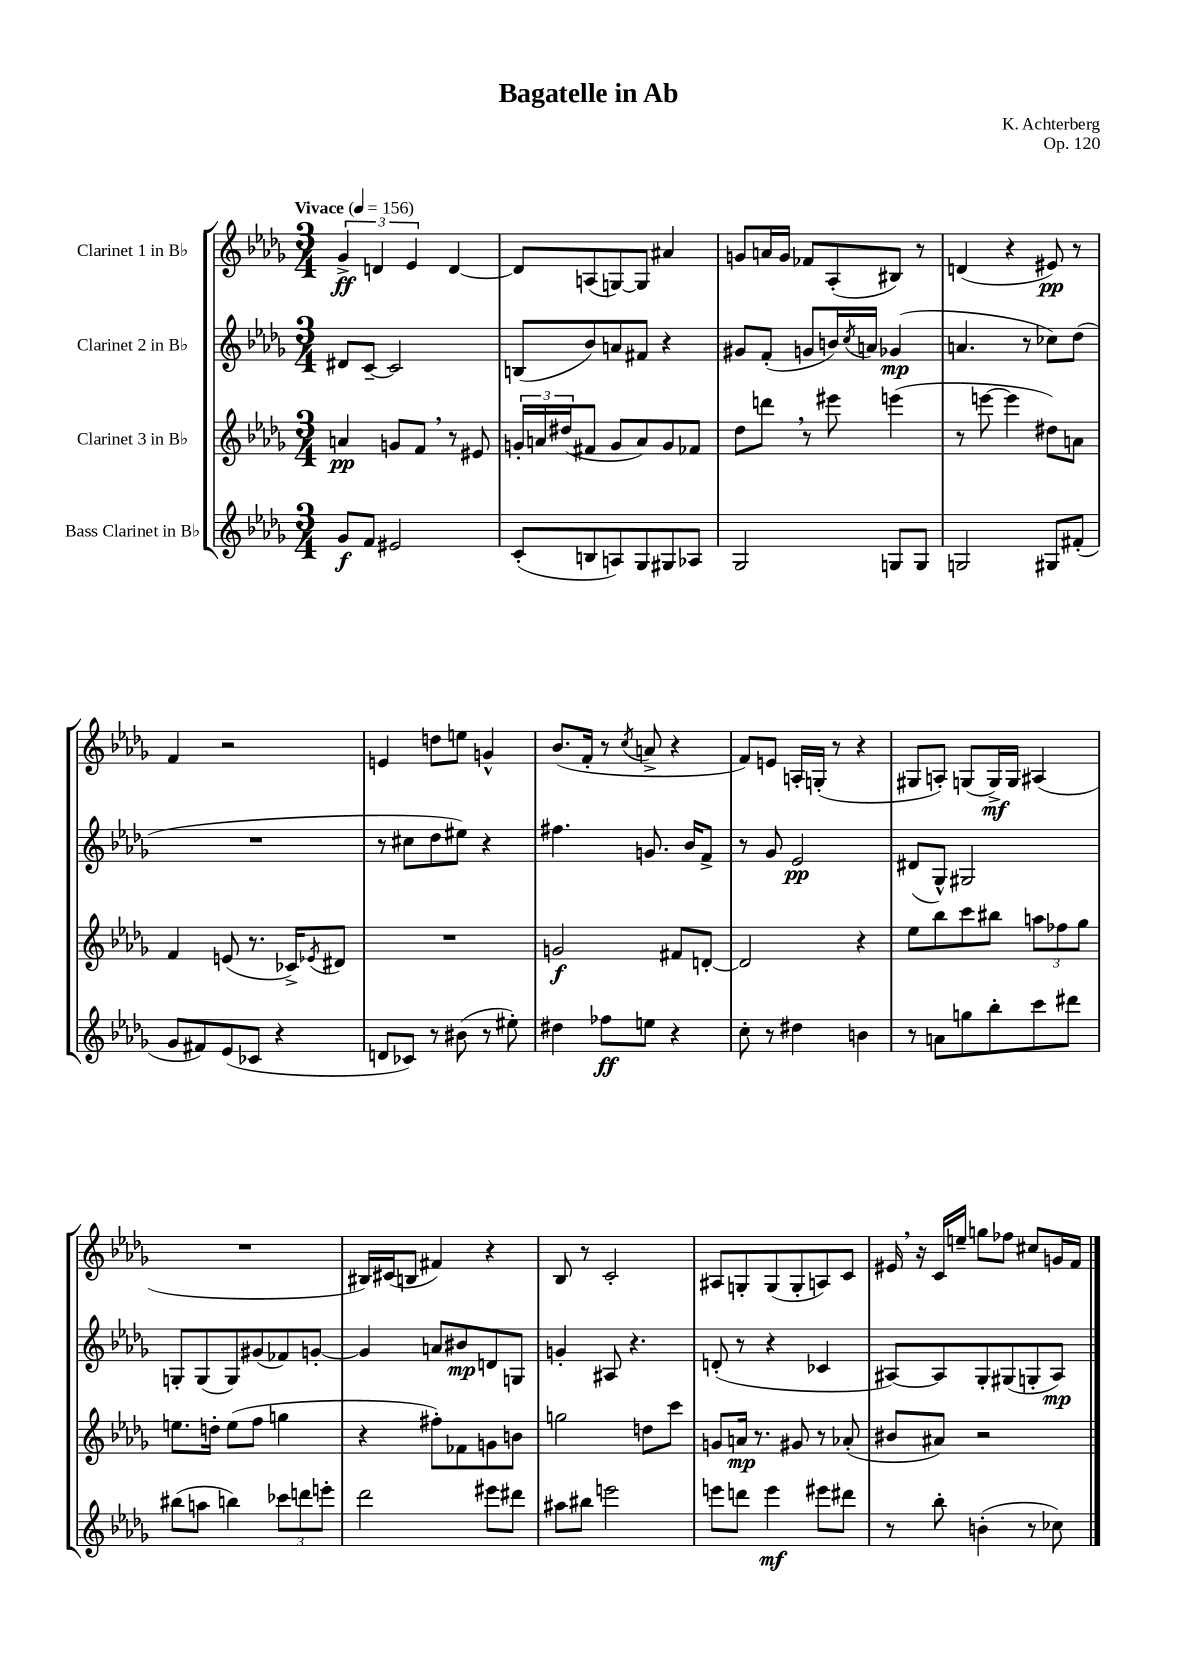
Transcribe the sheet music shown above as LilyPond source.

\header { title = "Bagatelle in Ab" composer = "K. Achterberg" opus = "Op. 120" }
<<
\new StaffGroup <<
\new Staff = "s0" \with { instrumentName = "Clarinet 1 in Bb" } {
    \clef treble \key des \major \numericTimeSignature \time 3/4 \tempo "Vivace" 4 = 156
    \tuplet 3/2 { ges'4->\ff d'4 ees'4 } d'4~ |
    d'8 a8( g8~) g8 ais'4 |
    g'8 a'16 g'16 fes'8 aes8-.( bis8) r8 |
    d'4( r4 eis'8\pp) r8 |
    f'4 r2 |
    e'4 d''8 e''8 g'4-^ |
    bes'8.( f'16-. r8 \acciaccatura { c''8 } a'8-> r4 |
    f'8) e'8 a16-. g16-.( r8 r4 |
    gis8 a8-.) g8( g16->\mf) g16 ais4( |
    R2. |
    bis16) cis'16( b8 fis'4) r4 |
    bes8 r8 c'2-. |
    ais8 g8-. g8( g8-. a8) c'8 |
    eis'16 \breathe r16 c'16 e''16-- g''8 fes''8 cis''8 g'16 f'16 \bar "|." |
}
\new Staff = "s1" \with { instrumentName = "Clarinet 2 in Bb" } {
    \clef treble \key des \major \numericTimeSignature \time 3/4
    dis'8 c'8~-- c'2 |
    b8( bes'8) a'8 fis'8 r4 |
    gis'8 f'8-.( g'8 b'16) \acciaccatura { c''8 } a'16 ges'4\mp( |
    a'4. r8 ces''8) des''8( |
    R2. |
    r8 cis''8 des''8 eis''8) r4 |
    fis''4. g'8. bes'16 f'8-> |
    r8 ges'8 ees'2\pp |
    dis'8( ges8-^) gis2 |
    g8-. g8( g8) gis'8( fes'8) g'8~-. |
    g'4 a'8 bis'8\mp d'8 g8 |
    g'4-. ais8 r4. |
    d'8-.( r8 r4 ces'4 |
    ais8~) ais8 ges8-. gis8( g8-. ais8\mp) \bar "|." |
}
\new Staff = "s2" \with { instrumentName = "Clarinet 3 in Bb" } {
    \clef treble \key des \major \numericTimeSignature \time 3/4
    a'4\pp g'8 f'8 \breathe r8 eis'8 |
    \tuplet 3/2 { g'16-. a'16 dis''16( } fis'8 g'8 a'8) g'8 fes'8 |
    des''8 d'''8 \breathe r8 eis'''8 e'''4( |
    r8 e'''8~ e'''4 dis''8) a'8 |
    f'4 e'8( r8. ces'16->) \acciaccatura { ees'8 } dis'8 |
    R2. |
    g'2\f fis'8 d'8~-. |
    d'2 r4 |
    ees''8 bes''8 c'''8 bis''8 \tuplet 3/2 { a''8 fes''8 ges''8 } |
    e''8. d''16-. e''8( f''8 g''4 |
    r4 fis''8-.) fes'8 g'8 b'8 |
    g''2 d''8 c'''8 |
    g'8 a'16\mp r8. gis'8 r8 aes'8-.( |
    bis'8 ais'8) r2 \bar "|." |
}
\new Staff = "s3" \with { instrumentName = "Bass Clarinet in Bb" } {
    \clef treble \key des \major \numericTimeSignature \time 3/4
    ges'8\f f'8 eis'2 |
    c'8-.( b8 a8) ges8 gis8 aes8 |
    ges2 g8 g8 |
    g2 gis8 fis'8-.( |
    ges'8 fis'8) ees'8( ces'8 r4 |
    d'8 ces'8) r8 bis'8( r8 eis''8-.) |
    dis''4 fes''8\ff e''8 r4 |
    c''8-. r8 dis''4 b'4 |
    r8 a'8 g''8 bes''8-. c'''8 dis'''8 |
    bis''8( a''8 b''4) \tuplet 3/2 { ces'''8 d'''8 e'''8-. } |
    des'''2 eis'''8 dis'''8 |
    ais''8 bis''8 e'''2 |
    e'''8 d'''8 e'''4\mf eis'''8 dis'''8 |
    r8 bes''8-. b'4-.( r8 ces''8) \bar "|." |
}
>>
>>
\layout { \context { \Score \remove "Bar_number_engraver" } }
